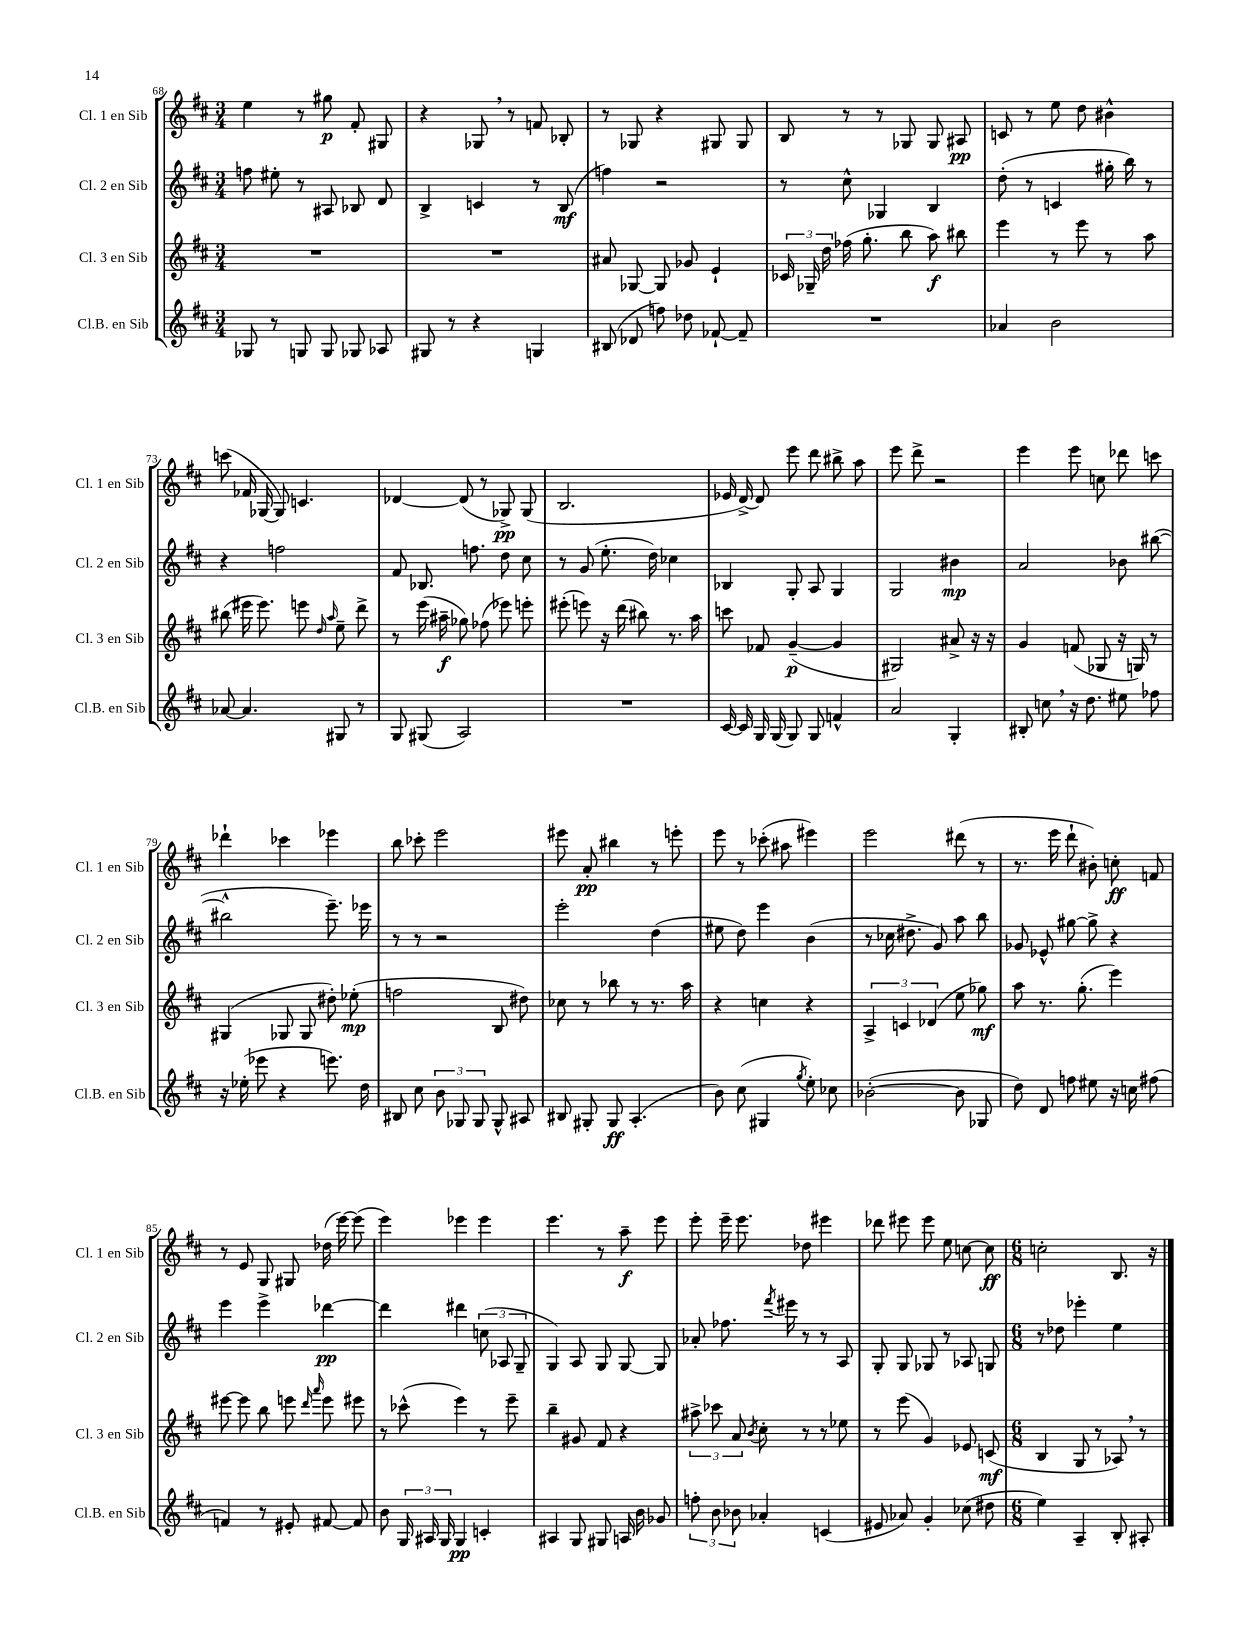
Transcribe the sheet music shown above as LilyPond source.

<<
\new StaffGroup <<
\new Staff = "s0" \with { instrumentName = "Cl. 1 en Sib" shortInstrumentName = "Cl. 1 en Sib" } {
    \clef treble \key d \major \numericTimeSignature \time 3/4
    \autoBeamOff e''4 r8 gis''8\p fis'8-. gis8 |
    r4 ges8 \breathe r8 f'8 bes8-. |
    r8 ges8 r4 gis8 gis8 |
    b8 r8 r8 ges8 ges8 ais8\pp |
    c'8 r8 e''8 d''8 bis'4-^ |
    c'''8( fes'16 ges16~ ges8) c'4. |
    des'4~ des'8( r8 ges8->\pp) ges8( |
    b2. |
    ees'16 d'16~->) d'8 e'''8 d'''8 bis''8-> a''8 |
    e'''8 d'''8-> r2 |
    e'''4 e'''8 c''8 des'''8 c'''8 |
    des'''4-! ces'''4 ees'''4 |
    b''8 ces'''8-. e'''2 |
    eis'''8 a'8-.\pp bis''4 r8 e'''8-. |
    e'''8 r8 ces'''8-.( ais''8 eis'''4) |
    e'''2 dis'''8( r8 |
    r8. e'''16 d'''8-! bis'8-.) c''8-.\ff f'8 |
    r8 e'8 g8 gis8 des''16( e'''16~) e'''8( |
    e'''4) ees'''4 ees'''4 |
    e'''4. r8 a''8--\f e'''8 |
    e'''8-. e'''16-- e'''8. des''8 eis'''4 |
    des'''8 eis'''8 eis'''8 e''8 c''8~ c''8\ff |
    \numericTimeSignature \time 6/8 c''2-. b8. r16 \bar "|." |
}
\new Staff = "s1" \with { instrumentName = "Cl. 2 en Sib" shortInstrumentName = "Cl. 2 en Sib" } {
    \clef treble \key d \major \numericTimeSignature \time 3/4
    \autoBeamOff f''8 eis''8-. r8 ais8 bes8 d'8 |
    b4-> c'4 r8 b8\mf( |
    f''4) r2 |
    r8 cis''8-^ ges4 b4 |
    d''8-.( r8 c'4 gis''16-. b''16) r8 |
    r4 f''2 |
    fis'8 bes8. f''8. d''8 cis''8 |
    r8 g'8( e''8.-. d''16) ces''4 |
    bes4 g8-. a8 g4 |
    g2 bis'4\mp |
    a'2 bes'8 bis''8~( |
    bis''2-^ e'''8.--) ees'''16 |
    r8 r8 r2 |
    e'''2-. d''4( |
    eis''8 d''8) e'''4 b'4( |
    r8 ces''16 dis''8.-> g'8) a''8 b''8 |
    ges'8 ees'8-^ gis''8~ gis''8-> r4 |
    e'''4 e'''4-> des'''4~\pp |
    des'''4 dis'''4 \tuplet 3/2 { c''8( aes8 g8-- } |
    g4) a8 g8 g8~ g8 |
    aes'8-. fes''8. \acciaccatura { fis'''8 } eis'''16 r8 r8 a8 |
    g8-. g8 ges8 r8 aes8 g8 |
    \numericTimeSignature \time 6/8 r8 des''8 ees'''4-. e''4 \bar "|." |
}
\new Staff = "s2" \with { instrumentName = "Cl. 3 en Sib" shortInstrumentName = "Cl. 3 en Sib" } {
    \clef treble \key d \major \numericTimeSignature \time 3/4
    \autoBeamOff R2. |
    R2. |
    ais'8 ges8~ ges8 ges'8 e'4-! |
    \tuplet 3/2 { ces'16 ges16-- d''16 } fes''16( g''8.-. b''8 a''8\f) bis''8 |
    e'''4 r8 e'''8 r8 a''8 |
    bis''8( eis'''16 eis'''8.) e'''8 \grace { d''16 a''16 } e''8-- d'''8-> |
    r8 e'''16( ais''16--\f ges''8) fes''8( ees'''8) e'''8-. |
    eis'''8-.( e'''8) r16 d'''16( bis''8) r8. a''16 |
    c'''8 fes'8 g'4~--\p( g'4 |
    gis2) ais'8-> r16 r16 |
    g'4 f'8( ges8 r16 g16) r8 |
    gis4( ges8 ges8 dis''8-.) ees''8-.\mp( |
    f''2 b8 dis''8) |
    ces''8 r8 bes''8 r8 r8. a''16 |
    r4 c''4 r4 |
    \tuplet 3/2 { a4-> c'4 des'4( } e''8 ges''8\mf) |
    a''8 r8. g''8.-.( e'''4) |
    eis'''8~ eis'''8 b''8 e'''8 \grace { d'''16 a'''16 } e'''8 eis'''8 |
    r8 ces'''8-^( e'''4) r8 e'''8-- |
    b''4-- gis'8 fis'8 r4 |
    \tuplet 3/2 { ais''8-> ces'''8 a'8 } \acciaccatura { b'8 } cis''8-. r8 r8 ees''8 |
    r8 e'''8( g'4) ees'8 c'8\mf( |
    \numericTimeSignature \time 6/8 b4 g8 r8 aes8) \breathe r8 \bar "|." |
}
\new Staff = "s3" \with { instrumentName = "Cl.B. en Sib" shortInstrumentName = "Cl.B. en Sib" } {
    \clef treble \key d \major \numericTimeSignature \time 3/4
    \autoBeamOff ges8 r8 g8 g8 ges8 aes8 |
    gis8 r8 r4 g4 |
    bis8( des'8 f''8) des''8 fes'8~-! fes'8-- |
    R2. |
    aes'4 b'2 |
    aes'8~ aes'4. gis8 r8 |
    g8 gis8( a2) |
    R2. |
    cis'16~ cis'16 g16 g16( g8) g8 f'4-^ |
    a'2 g4-. |
    bis8-. c''8 \breathe r16 d''8. eis''8 fes''8 |
    r16 ees''16-.( ees'''8 r4 e'''8.) d''16 |
    bis8 cis''8 \tuplet 3/2 { b'8 ges8 ges8 } ges8-^ ais8 |
    bis8 gis8-. gis8\ff a4.-.( |
    b'8) cis''8( gis4 \acciaccatura { g''8 } e''8-.) ces''8 |
    bes'2~-.( bes'8 ges8 |
    d''8) d'8 f''8 eis''8 r16 c''16 fis''8( |
    f'4) r8 eis'8-. fis'8~ fis'8 |
    b'8 \tuplet 3/2 { g16 ais16 g16 } g4\pp c'4-. |
    ais4 g8 gis8 a16 b'16 ges'8 |
    \tuplet 3/2 { f''8-. b'8 bes'8 } aes'4-. c'4( |
    eis'8 aes'8) g'4-. ces''8( dis''8 |
    \numericTimeSignature \time 6/8 e''4) a4-- b8-. ais8-. \bar "|." |
}
>>
>>
\layout { \context { \Score currentBarNumber = #68 } }
